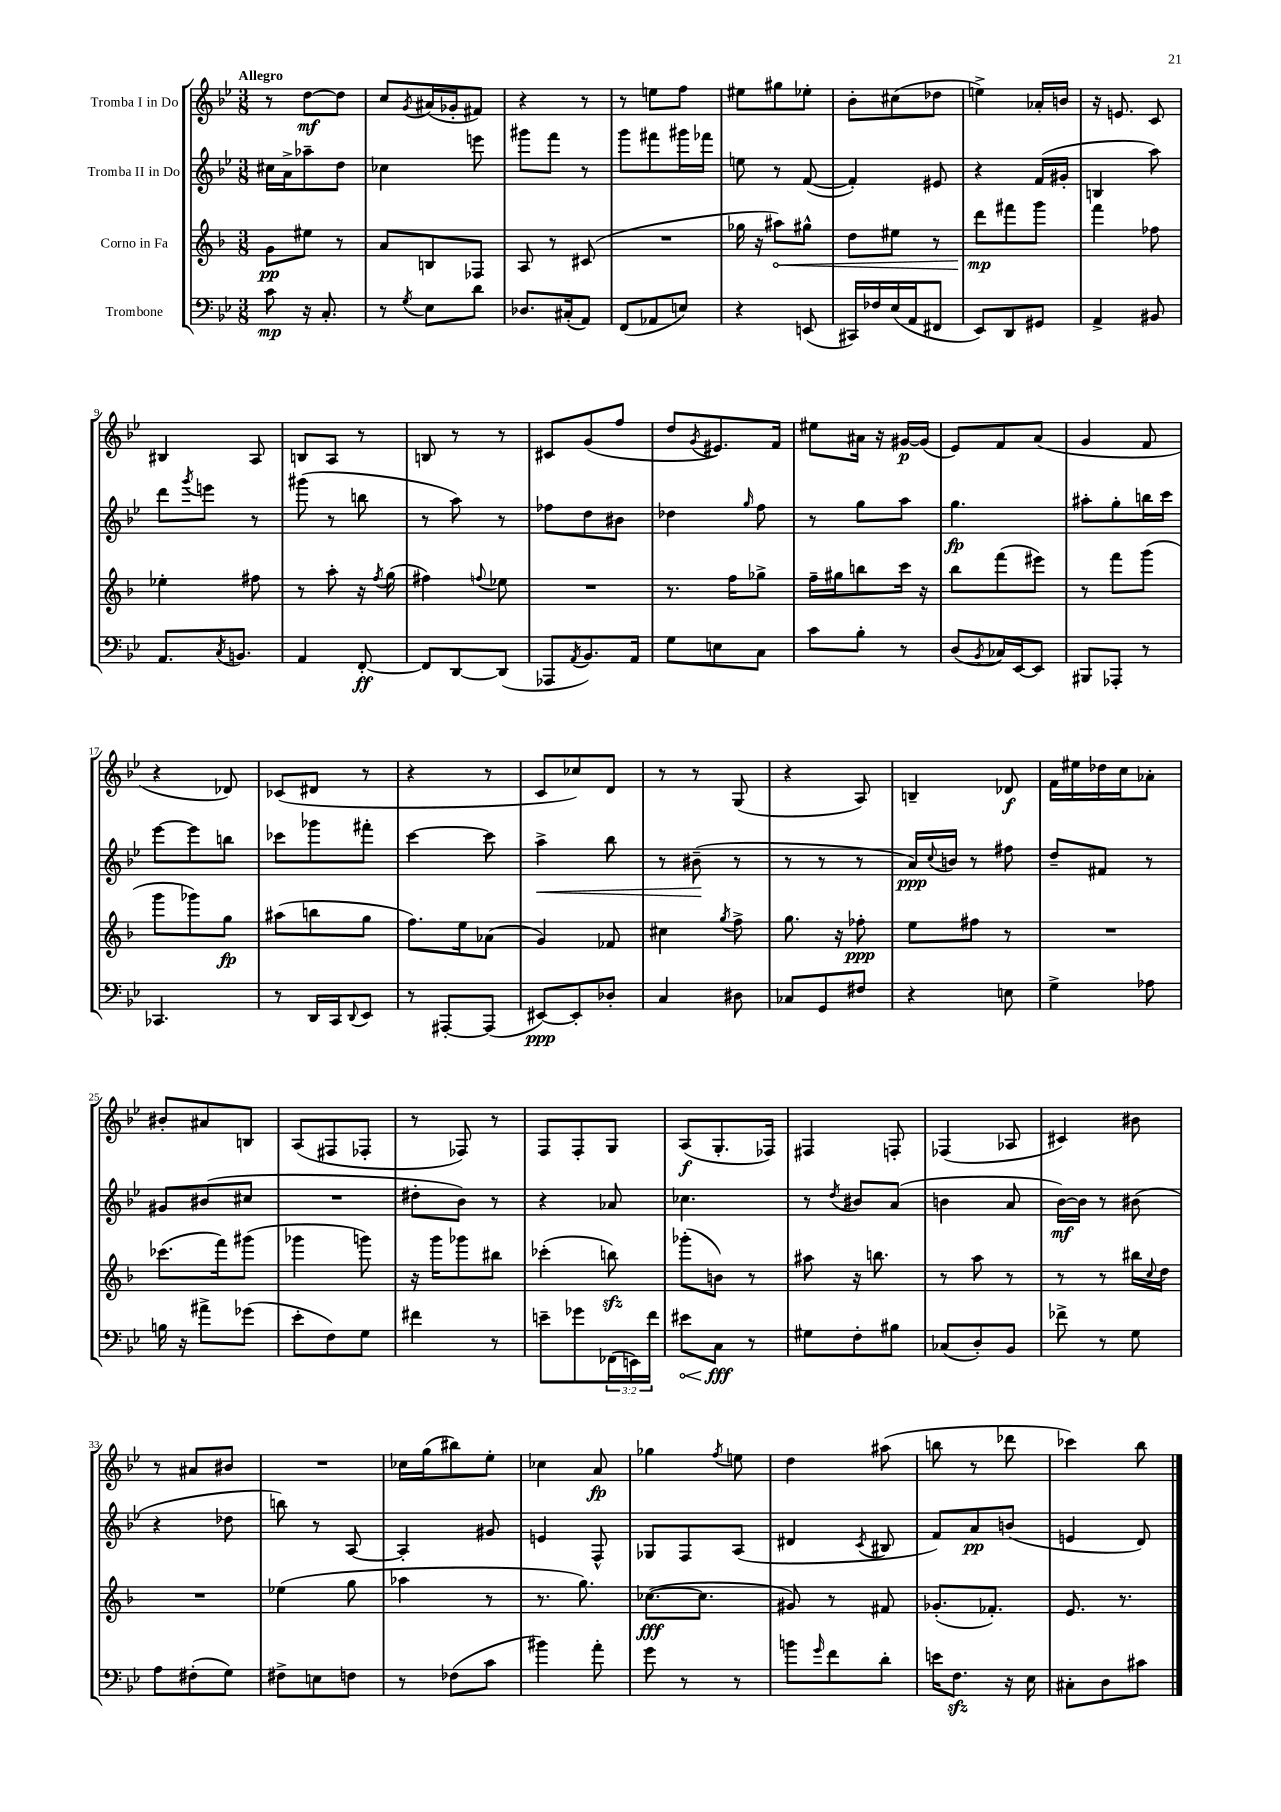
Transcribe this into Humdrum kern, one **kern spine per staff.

**kern	**dynam	**kern	**dynam	**kern	**dynam	**kern	**dynam
*part4	*part4	*part3	*part3	*part2	*part2	*part1	*part1
*staff4	*staff4	*staff3	*staff3	*staff2	*staff2	*staff1	*staff1
*I"Trombone	*	*I"Corno in Fa	*	*I"Tromba II in Do	*	*I"Tromba I in Do	*
*clefF4	*	*clefG2	*	*clefG2	*	*clefG2	*
*k[b-e-]	*	*k[b-]	*	*k[b-e-]	*	*k[b-e-]	*
*M3/8	*	*M3/8	*	*M3/8	*	*M3/8	*
=1	=1	=1	=1	=1	=1	=1	=1
!	!	!	!	!	!	!LO:TX:a:B:t=Allegro	!
8c\	mp	8g\L	pp	16cc#X\LL	.	8r	.
.	.	.	.	16a^\J	.	.	.
16r	.	8ee#X\J	.	8aa-X~\	.	[8dd\L	mf
8.C'/	.	.	.	.	.	.	.
.	.	8r	.	8dd\J	.	8dd\J]	.
=2	=2	=2	=2	=2	=2	=2	=2
8r	.	8a/L	.	4cc-X\	.	8cc/L	.
8qG/	.	.	.	.	.	8qg/	.
8E-\L	.	8Bn/	.	.	.	(16a#X/L	.
.	.	.	.	.	.	16g-X'/J	.
8d\J	.	8F-X/J	.	8eeen\	.	8f#X/J)	.
=3	=3	=3	=3	=3	=3	=3	=3
8.D-X/L	.	8A/	.	8ggg#X\L	.	4r	.
.	.	8r	.	8fff\J	.	.	.
(16C#X'/k	.	.	.	.	.	.	.
8AA/J)	.	(8c#X/	.	8r	.	8r	.
=4	=4	=4	=4	=4	=4	=4	=4
(8FF/L	.	4.r	.	8ggg\L	.	8r	.
8AA-X/	.	.	.	8fff#X\	.	8een\L	.
8En/J)	.	.	.	16ggg#X\L	.	8ff\J	.
.	.	.	.	16fff-X\JJ	.	.	.
=5	=5	=5	=5	=5	=5	=5	=5
4r	.	16gg-X\	.	8een\	.	8ee#X\L	.
.	.	16r	.	.	.	.	.
!	!	!	!LO:HP:b	!	!	!	!
.	.	8aa#X\L)	<	8r	.	8gg#X\	.
(8EEn/	.	8gg#X^^\J	.	([8f/	.	8ee-X'\J	.
=6	=6	=6	=6	=6	=6	=6	=6
16CC#X/LL)	.	8dd\L	.	4f'/])	.	8b-'\L	.
16F-X/	.	.	.	.	.	.	.
(16E-/	.	8ee#X\J	.	.	.	(8cc#X\	.
16AA/J	.	.	.	.	.	.	.
8FF#X/J	.	8r	.	8e#X/	.	8dd-X\J	.
=7	=7	=7	=7	=7	=7	=7	=7
8EE-/L)	.	8ddd\L	mp	4r	.	4een^\)	.
8DD/	.	8fff#X\	[	.	.	.	.
8GG#X/J	.	8ggg\J	.	(16f/LL	.	16a-X'/LL	.
.	.	.	.	16g#X'/JJ	.	16bn/JJ	.
=8	=8	=8	=8	=8	=8	=8	=8
4AA^/	.	4fff\	.	4Bn/	.	16r	.
.	.	.	.	.	.	8.en/	.
8BB#X/	.	8ff-X\	.	8aa\)	.	8c/	.
!!LO:LB:g=z
=9	=9	=9	=9	=9	=9	=9	=9
8.AA/L	.	4ee-X'\	.	8ddd\L	.	4B#X/	.
.	.	.	.	8qggg/	.	.	.
.	.	.	.	8eeen\J	.	.	.
8qC/	.	.	.	.	.	.	.
8.BBn/J	.	.	.	.	.	.	.
.	.	8ff#X\	.	8r	.	8A/	.
=10	=10	=10	=10	=10	=10	=10	=10
4AA/	.	8r	.	(8ggg#X\	.	8Bn/L	.
.	.	8aa'\	.	8r	.	8A/J	.
[8FF'/	ff	16r	.	8bbn\	.	8r	.
.	.	8qff/	.	.	.	.	.
.	.	(16gg\	.	.	.	.	.
=11	=11	=11	=11	=11	=11	=11	=11
8FF/L]	.	4ff#X\)	.	8r	.	8Bn/	.
[8DD/	.	.	.	8aa\)	.	8r	.
.	.	8qqffn/	.	.	.	.	.
(8DD/J]	.	8ee-X\	.	8r	.	8r	.
=12	=12	=12	=12	=12	=12	=12	=12
8AAA-X/L	.	4.r	.	8ff-X\L	.	8c#X/L	.
8qAA/	.	.	.	.	.	.	.
8.BB-/)	.	.	.	8dd\	.	(8g/	.
.	.	.	.	8b#X\J	.	8ff/J	.
16AA/Jk	.	.	.	.	.	.	.
=13	=13	=13	=13	=13	=13	=13	=13
8G\L	.	8.r	.	4dd-X\	.	8dd/L	.
.	.	.	.	.	.	8qg/	.
8En\	.	.	.	.	.	8.e#X/)	.
.	.	16ff\KL	.	.	.	.	.
.	.	.	.	16qqgg/	.	.	.
8C\J	.	8gg-X^\J	.	8ff\	.	.	.
.	.	.	.	.	.	16f/Jk	.
=14	=14	=14	=14	=14	=14	=14	=14
8c\L	.	16ff~\LL	.	8r	.	8ee#X\L	.
.	.	16gg#X\J	.	.	.	.	.
8B-'\J	.	8bbn\	.	8gg\L	.	16a#X\Jk	.
.	.	.	.	.	.	16r	.
8r	.	16ccc\Jk	.	8aa\J	.	[16g#X/LL	p
.	.	16r	.	.	.	(16g#/JJ]	.
=15	=15	=15	=15	=15	=15	=15	=15
(8D/L	.	8bb-\L	.	4.gg\	fp	8e-/L)	.
8qBB-/	.	.	.	.	.	.	.
16C-X/L)	.	(8fff\	.	.	.	8f/	.
[16EE-/J	.	.	.	.	.	.	.
8EE-/J]	.	8eee#X\J)	.	.	.	(8a/J	.
=16	=16	=16	=16	=16	=16	=16	=16
8BBB#X/L	.	8r	.	8aa#X'\L	.	4g/	.
8AAA-X'/J	.	8fff\L	.	8gg'\	.	.	.
8r	.	(8ggg\J	.	16bbn\L	.	8f/	.
.	.	.	.	16ccc\JJ	.	.	.
!!LO:LB:g=z
=17	=17	=17	=17	=17	=17	=17	=17
4.CC-X/	.	8ggg\L	.	[8eee-\L	.	4r	.
.	.	8ggg-X\)	.	8eee-\]	.	.	.
.	.	8gg\J	fp	8bbn\J	.	8d-X/)	.
=18	=18	=18	=18	=18	=18	=18	=18
8r	.	(8aa#X\L	.	8ccc-X\L	.	(8c-X/L	.
16DD/LL	.	8bbn\	.	8ggg-X\	.	8d#X/J	.
16CC/J	.	.	.	.	.	.	.
8qqDD/	.	.	.	.	.	.	.
8EE-/J	.	8gg\J	.	8fff#X'\J	.	8r	.
=19	=19	=19	=19	=19	=19	=19	=19
8r	.	8.ff\L)	.	[4ccc\	.	4r	.
[8AAA#X'/L	.	.	.	.	.	.	.
.	.	16ee\k	.	.	.	.	.
(8AAA#/J]	.	(8a-X\J	.	8ccc\]	.	8r	.
=20	=20	=20	=20	=20	=20	=20	=20
!	!	!	!	!	!LO:HP:b	!	!
[8EE#X/L)	ppp	4g/)	.	4aa^\	<	8c/L	.
8EE#'/]	.	.	.	.	.	8cc-X/)	.
8D-X'/J	.	8f-X/	.	8bb-\	.	8d/J	.
=21	=21	=21	=21	=21	=21	=21	=21
4C/	.	4cc#X\	.	8r	.	8r	.
.	.	.	.	(8b#X~\	.	8r	.
.	.	8qgg/	.	.	.	.	.
8D#X\	.	8ff^\	.	8r	[	(8G/	.
=22	=22	=22	=22	=22	=22	=22	=22
8C-X/L	.	8.gg\	.	8r	.	4r	.
8GG/	.	.	.	8r	.	.	.
.	.	16r	.	.	.	.	.
8F#X/J	.	8ff-X'\	ppp	8r	.	8A/)	.
=23	=23	=23	=23	=23	=23	=23	=23
4r	.	8ee\L	.	16a/LL)	ppp	4Bn~/	.
.	.	.	.	8qqcc/	.	.	.
.	.	.	.	16bn/JJ	.	.	.
.	.	8ff#X\J	.	8r	.	.	.
8En\	.	8r	.	8ff#X\	.	8d-X/	f
=24	=24	=24	=24	=24	=24	=24	=24
4G^\	.	4.r	.	8dd~/L	.	16f\LL	.
.	.	.	.	.	.	16ee#X\	.
.	.	.	.	8f#X/J	.	16dd-X\	.
.	.	.	.	.	.	16cc\J	.
8A-X\	.	.	.	8r	.	8a-X'\J	.
!!LO:LB:g=z
=25	=25	=25	=25	=25	=25	=25	=25
16Bn\	.	(8.ccc-X\L	.	8g#X/L	.	8b#X'/L	.
16r	.	.	.	.	.	.	.
8a#X^\L	.	.	.	(8b#X/	.	8a#X/	.
.	.	16fff\k)	.	.	.	.	.
(8g-X\J	.	(8ggg#X\J	.	8cc#X/J	.	8Bn/J	.
=26	=26	=26	=26	=26	=26	=26	=26
8e-'\L	.	4ggg-X\	.	4.r	.	(8A/L	.
8F\)	.	.	.	.	.	8F#X/	.
8G\J	.	8gggn\)	.	.	.	8F-X'/J	.
=27	=27	=27	=27	=27	=27	=27	=27
4f#X\	.	16r	.	8dd#X'\L	.	8r	.
.	.	16ggg\KL	.	.	.	.	.
.	.	8ggg-X\	.	8b-\J)	.	8F-X/)	.
8r	.	8bb#X\J	.	8r	.	8r	.
=28	=28	=28	=28	=28	=28	=28	=28
8en~\L	.	(4ccc-X'\	.	4r	.	8F/L	.
8g-X\	.	.	.	.	.	8F'/	.
(24FF-X\L	.	8bbnzz\)	.	8a-X/	.	8G/J	.
24EEn\)	.	.	.	.	.	.	.
24f\JJ	.	.	.	.	.	.	.
=29	=29	=29	=29	=29	=29	=29	=29
!	!LO:HP:b	!	!	!	!	!	!
8e#X\L	<	(8ggg-X'\L	.	4.cc-X\	.	(8A/L	f
8C\J	fff	8bn\J)	.	.	.	8.G'/	.
8r	[	8r	.	.	.	.	.
.	.	.	.	.	.	16F-X/Jk)	.
=30	=30	=30	=30	=30	=30	=30	=30
8G#X\L	.	8aa#X\	.	8r	.	4F#X/	.
.	.	.	.	8qdd/	.	.	.
8F'\	.	16r	.	8b#X/L	.	.	.
.	.	8.bbn\	.	.	.	.	.
8B#X\J	.	.	.	(8a/J	.	8Fn'/	.
=31	=31	=31	=31	=31	=31	=31	=31
(8C-X/L	.	8r	.	4bn\	.	(4F-X/	.
8D'/)	.	8aa\	.	.	.	.	.
8BB-/J	.	8r	.	8a/	.	8A-X/	.
=32	=32	=32	=32	=32	=32	=32	=32
8f-X^\	.	8r	.	[16b-\LL)	mf	4c#X/)	.
.	.	.	.	16b-\JJ]	.	.	.
8r	.	8r	.	8r	.	.	.
8G\	.	16bb#X\LL	.	(8b#X\	.	8b#X\	.
.	.	8qqcc/	.	.	.	.	.
.	.	16dd\JJ	.	.	.	.	.
!!LO:LB:g=z
=33	=33	=33	=33	=33	=33	=33	=33
8A\L	.	4.r	.	4r	.	8r	.
(8F#X'\	.	.	.	.	.	8a#X/L	.
8G\J)	.	.	.	8dd-X\	.	8b#X/J	.
=34	=34	=34	=34	=34	=34	=34	=34
8F#X^\L	.	(4ee-X\	.	8bbn\)	.	4.r	.
8En\	.	.	.	8r	.	.	.
8Fn\J	.	8gg\	.	[8A/	.	.	.
=35	=35	=35	=35	=35	=35	=35	=35
8r	.	4aa-X\	.	4A'/]	.	16cc-X\LL	.
.	.	.	.	.	.	(16gg\J	.
(8F-X\L	.	.	.	.	.	8bb#X\)	.
8c\J	.	8r	.	8g#X/	.	8ee-'\J	.
=36	=36	=36	=36	=36	=36	=36	=36
4b#X\)	.	8.r	.	4en/	.	4cc-X\	.
.	.	8.gg\)	.	.	.	.	.
8a'\	.	.	.	8F^^/	.	8a/	fp
=37	=37	=37	=37	=37	=37	=37	=37
8g\	.	([8.cc-X\L	fff	8G-X/L	.	4gg-X\	.
8r	.	.	.	8F/	.	.	.
.	.	8.cc-\J]	.	.	.	.	.
.	.	.	.	.	.	8qff/	.
8r	.	.	.	(8A/J	.	8een\	.
=38	=38	=38	=38	=38	=38	=38	=38
8bn\L	.	8g#X/)	.	4d#X/	.	4dd\	.
16qqg/	.	.	.	.	.	.	.
8f\	.	8r	.	.	.	.	.
.	.	.	.	8qc/	.	.	.
8d'\J	.	8f#X/	.	8B#X/	.	(8aa#X\	.
=39	=39	=39	=39	=39	=39	=39	=39
16en\KL	.	(8.g-X'/L	.	8f/L)	.	8bbn\	.
8.Fzz\J	.	.	.	.	.	.	.
.	.	.	.	8a/	pp	8r	.
.	.	8.f-X'/J)	.	.	.	.	.
16r	.	.	.	(8bn/J	.	8ddd-X\	.
16E-\	.	.	.	.	.	.	.
=40	=40	=40	=40	=40	=40	=40	=40
8C#X'\L	.	8.e/	.	4en/	.	4ccc-X\)	.
8D\	.	.	.	.	.	.	.
.	.	8.r	.	.	.	.	.
8c#X\J	.	.	.	8d/)	.	8bb-\	.
==	==	==	==	==	==	==	==
*-	*-	*-	*-	*-	*-	*-	*-
